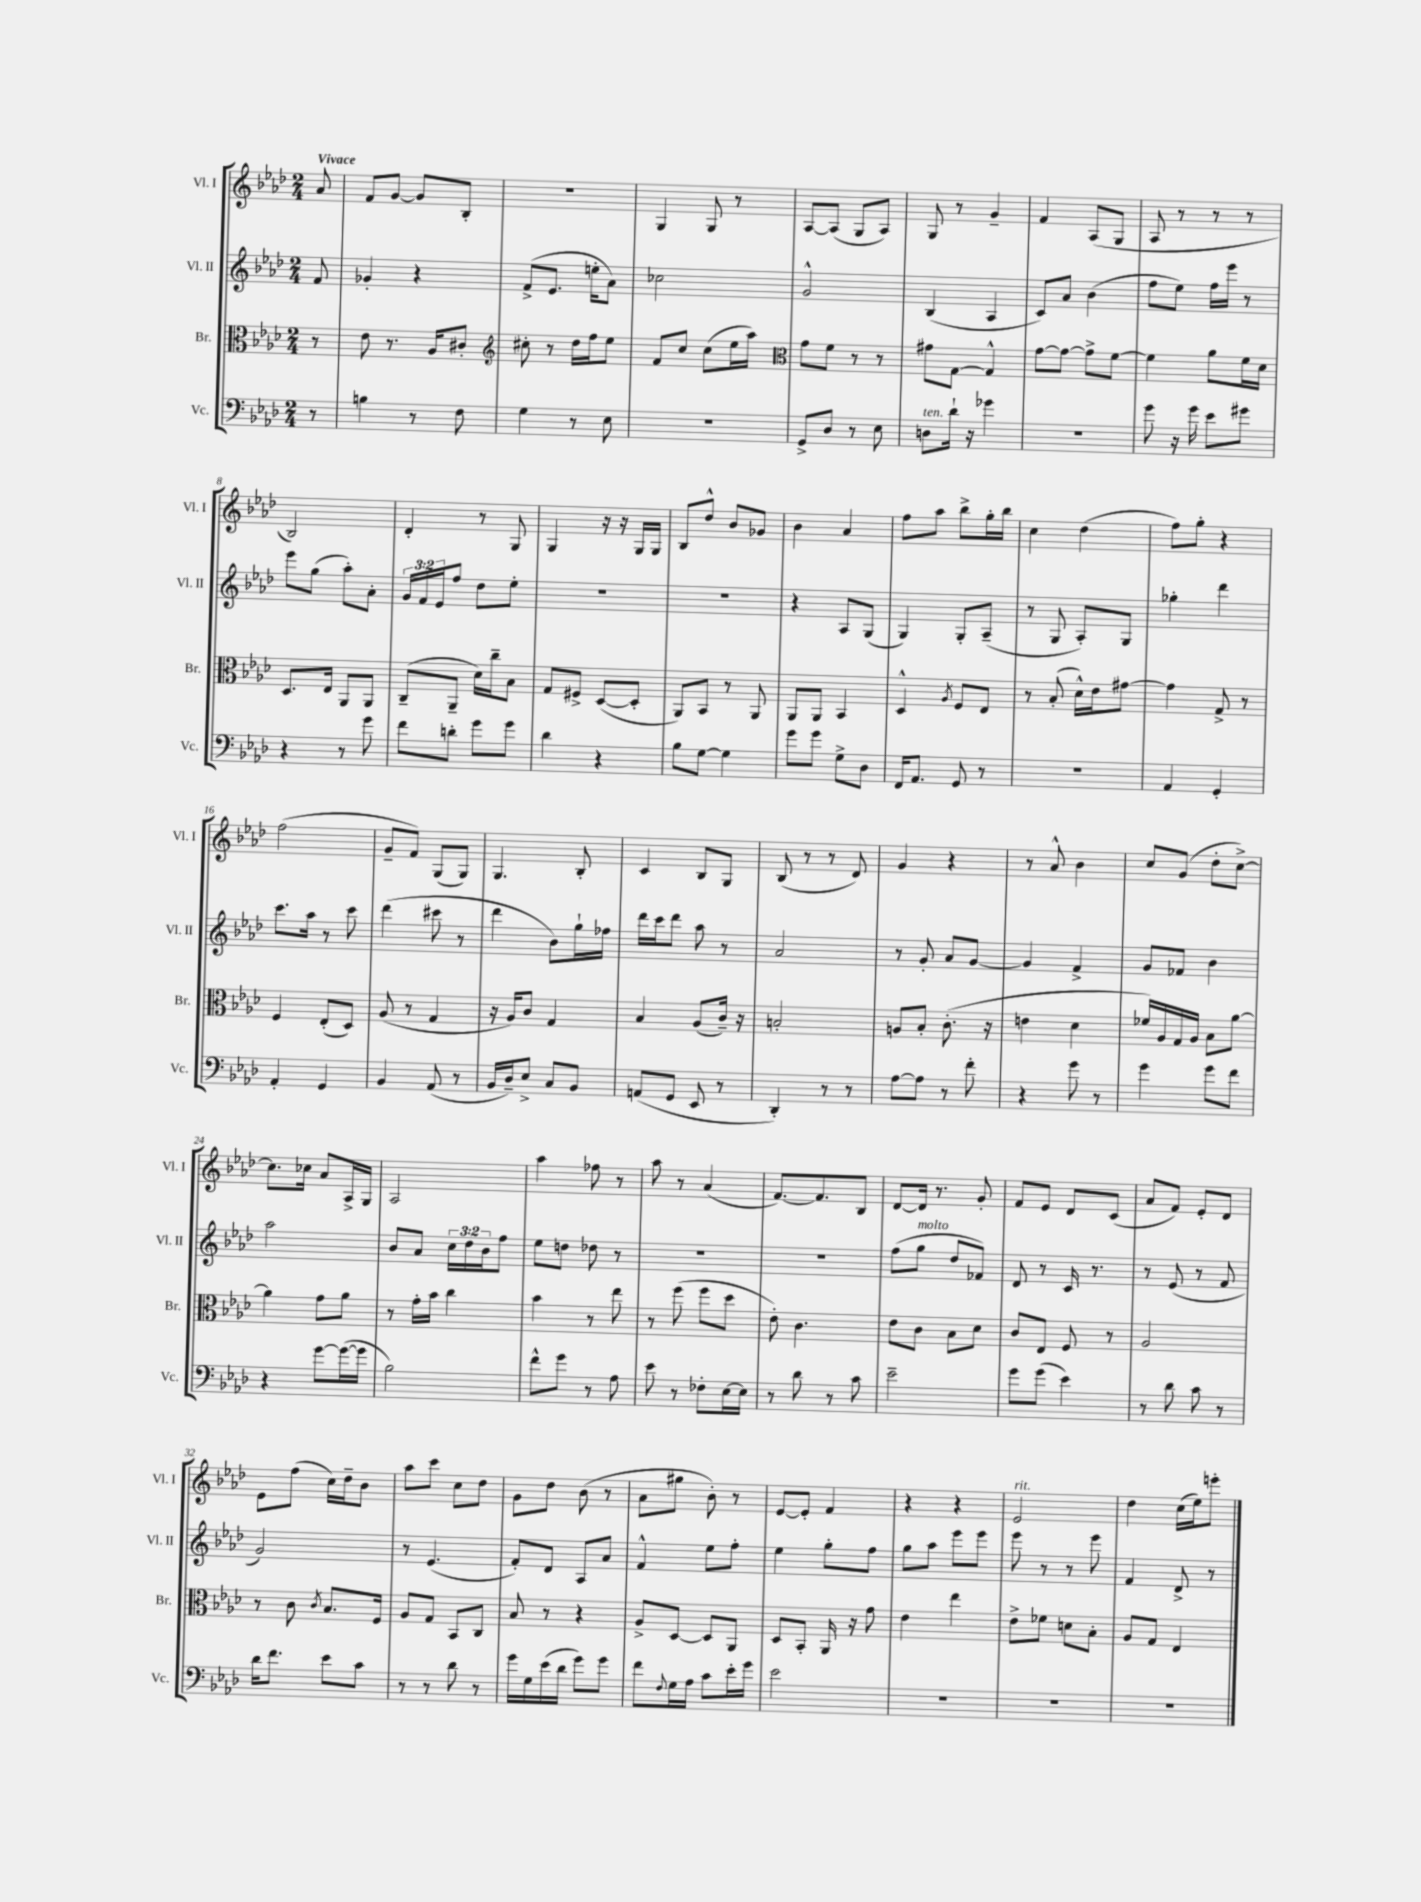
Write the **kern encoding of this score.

**kern	**kern	**kern	**kern
*staff4	*staff3	*staff2	*staff1
*clefF4	*clefC3	*clefG2	*clefG2
*k[b-e-a-d-]	*k[b-e-a-d-]	*k[b-e-a-d-]	*k[b-e-a-d-]
*M2/4	*M2/4	*M2/4	*M2/4
8r	8r	8f	8a-
=	=	=	=
4B	8e-	4g-'	8f
.	8.r	.	[8g
8r	.	4r	8g]
.	16A-	.	.
8F	8c#'	.	8B-'
=	=	=	=
*	*clefG2	*	*
4G	8cc#'	(8f^	2r
.	8r	8.e-	.
8r	16dd-	.	.
.	16ff	16ee'	.
8E-	8ee-	8a-)	.
=	=	=	=
2r	8f	2cc-	4G
.	8cc	.	.
.	(8cc	.	8G
.	16ee-	.	8r
.	16aa-)	.	.
=	=	=	=
*	*clefC3	*	*
8GG^	8g	2g^^	[8A-
8D-	8f	.	(8A-]
8r	8r	.	8G
8E-	8r	.	8A-)
=	=	=	=
8D	8g#	(4B-	8G
16d-`	[8G	.	8r
16r	.	.	.
4g-	4G^^]	4A-	4g~
=	=	=	=
2r	[8g	8c)	4f
.	8g_	8a-	.
.	8g^]	(4b-	(8A-
.	[8f	.	8G
=	=	=	=
8g	4f]	8ff	8A-
16r	.	8ee-)	8r
16g	.	.	.
8e-	8a-	16ff	8r
.	.	16eee-	.
8g#	16f	8r	8r
.	16d-	.	.
=	=	=	=
4r	8.D-	8eee-	2B-)
.	.	(8gg	.
.	16E-	.	.
8r	8AA-	8aa-')	.
8g	8AA-	8a-'	.
=	=	=	=
8f	(8C~	24g	4d-'
.	.	24f	.
.	.	24e-	.
8d'	8AA-~	8ff	.
8g	16d-)	8dd-	8r
.	16cc~	.	.
8g	8B-	8ee-'	8G
=	=	=	=
4d-	8G	2r	4G
.	8F#^	.	.
4r	([8D-	.	16r
.	.	.	16r
.	8D-']	.	16G
.	.	.	16G
=	=	=	=
8B-	8AA-)	2r	8B-
[8G	8BB-	.	8dd-^^
4G]	8r	.	8b-
.	8AA-	.	8g-
=	=	=	=
8g	8AA-	4r	4b-
8g	8AA-	.	.
8G^	4BB-	8A-	4a-
8D-	.	(8G	.
=	=	=	=
16FF	4D-^^	4G)	8ff
8.AA-	.	.	.
.	.	.	8aa-
.	8qA-	.	.
8GG	8F	8G'	8bb-^
8r	8E-	(8A-~	16gg'
.	.	.	16bb-
=	=	=	=
2r	8r	8r	4cc
.	(8B-'	8G	.
.	16d-^^)	8A-')	(4dd-
.	16e-	.	.
.	[8g#	8G	.
=	=	=	=
4AA-	4g#]	4gg-'	8ff)
.	.	.	8gg'
4GG'	8G^	4ddd-	4r
.	8r	.	.
=	=	=	=
4AA-'	4F	8.ccc	(2ff
.	.	16aa-	.
4GG	(8E-'	8r	.
.	8D-)	8ccc	.
=	=	=	=
4BB-	(8A-	(4ddd-	8g~
.	8r	.	8f)
(8AA-	4G	8ccc#	(8G
8r	.	8r	8G)
=	=	=	=
16BB-	16r	4ddd-	4.G
16D-~)	16A-)	.	.
8E-^	8c	.	.
8C	4G	8b-)	.
8BB-	.	16gg`	8B-'
.	.	16ff-	.
=	=	=	=
(8AA	4B-	16ddd-	4c
.	.	16ccc	.
8GG	.	8ddd-	.
8EE-	(8A-	8aa-	8B-
8r	16c~)	8r	8G
.	16r	.	.
=	=	=	=
4DD-')	2B'	2a-	(8B-
.	.	.	8r
8r	.	.	8r
8r	.	.	8d-)
=	=	=	=
[8A-	8A	8r	4g
8A-]	8B-'	8g'	.
8r	(8.c'	8a-	4r
8f'	.	[8g	.
.	16r	.	.
=	=	=	=
4r	4e	4g]	8r
.	.	.	8a-^^
8g	4d-	4f^	4b-
8r	.	.	.
=	=	=	=
4g	16f-)	8g	8cc
.	16A-	.	.
.	16G	8f-	(8g
.	16A-	.	.
8g	8B-	4b-	8dd-'
8f	[8a-	.	[8cc^)
=	=	=	=
4r	4a-]	2aa-	8.cc]
.	.	.	16cc-
[8g	8g	.	8a-
(16g_	8a-	.	16A-^
16g]	.	.	16G
=	=	=	=
2B-)	8r	8b-	2A-
.	16g'	8a-	.
.	16b-	.	.
.	4cc	24cc	.
.	.	24dd-	.
.	.	24b-	.
.	.	8ff	.
=	=	=	=
8f^^	4b-	8ee-	4aa-
8g	.	8dd	.
8r	8r	8dd-	8ff-
8A-	8ee-	8r	8r
=	=	=	=
8e-	8r	2r	8aa-
8r	(8ff	.	8r
8F-'	8ff	.	(4a-
[16E-	8dd-	.	.
16E-]	.	.	.
=	=	=	=
8r	8e-')	2r	[8.f)
8d-	4.c	.	.
.	.	.	8.f]
8r	.	.	.
8c	.	.	8B-
=	=	=	=
2e-~	8e-	(8ff	[8d-
.	8c	8gg	16d-]
.	.	.	8.r
.	8B-	8dd-	.
.	8d-	8f-)	8g'
=	=	=	=
8g	8c	8d-	8f
(8g	8E-	8r	8e-
4e-)	8F	16c	8d-
.	.	8.r	.
.	8r	.	(8c
=	=	=	=
8r	2A-	8r	8a-
8d-	.	(8e-	8f)
8c	.	8r	8e-'
8r	.	8f	8d-
=	=	=	=
16d-	8r	2g)	8e-
8.f	.	.	.
.	8c	.	(8ff
.	8qc	.	.
8e-	8.B-	.	16cc)
.	.	.	16dd-~
8c	.	.	8b-
.	16F	.	.
=	=	=	=
8r	8A-	8r	8aa-
8r	8G	(4.e-	8ccc
8d-	8BB-	.	8cc
8r	8C	.	8dd-
=	=	=	=
16g	8B-	8f')	8g
16G	.	.	.
(16e-	8r	8d-	8dd-
16d-	.	.	.
8g)	4r	8A-	(8b-
8g	.	8a-	8r
=	=	=	=
8f	8A-^	4f^^	8a-
8qqF	.	.	.
16G	[8D-	.	8gg#
16A-	.	.	.
8c	8D-]	8ee-	8b-')
16e-'	8AA-	8ff'	8r
16g	.	.	.
=	=	=	=
2e-	8D-	4ee-	[8e-
.	8BB-'	.	8e-']
.	16AA-	8gg'	4f
.	16r	.	.
.	8g	8ff	.
=	=	=	=
2r	4e-	8gg	4r
.	.	8aa-	.
.	4ee-	8eee-	4r
.	.	8eee-	.
=	=	=	=
2r	8e-^	8eee-	2e-
.	8f-	8r	.
.	8d	8r	.
.	8B-'	8eee-	.
=	=	=	=
2r	8A-	4f	4dd-
.	8G	.	.
.	4E-	8d-^	(16cc
.	.	.	16ee-)
.	.	8r	8eee'
==	==	==	==
*-	*-	*-	*-
